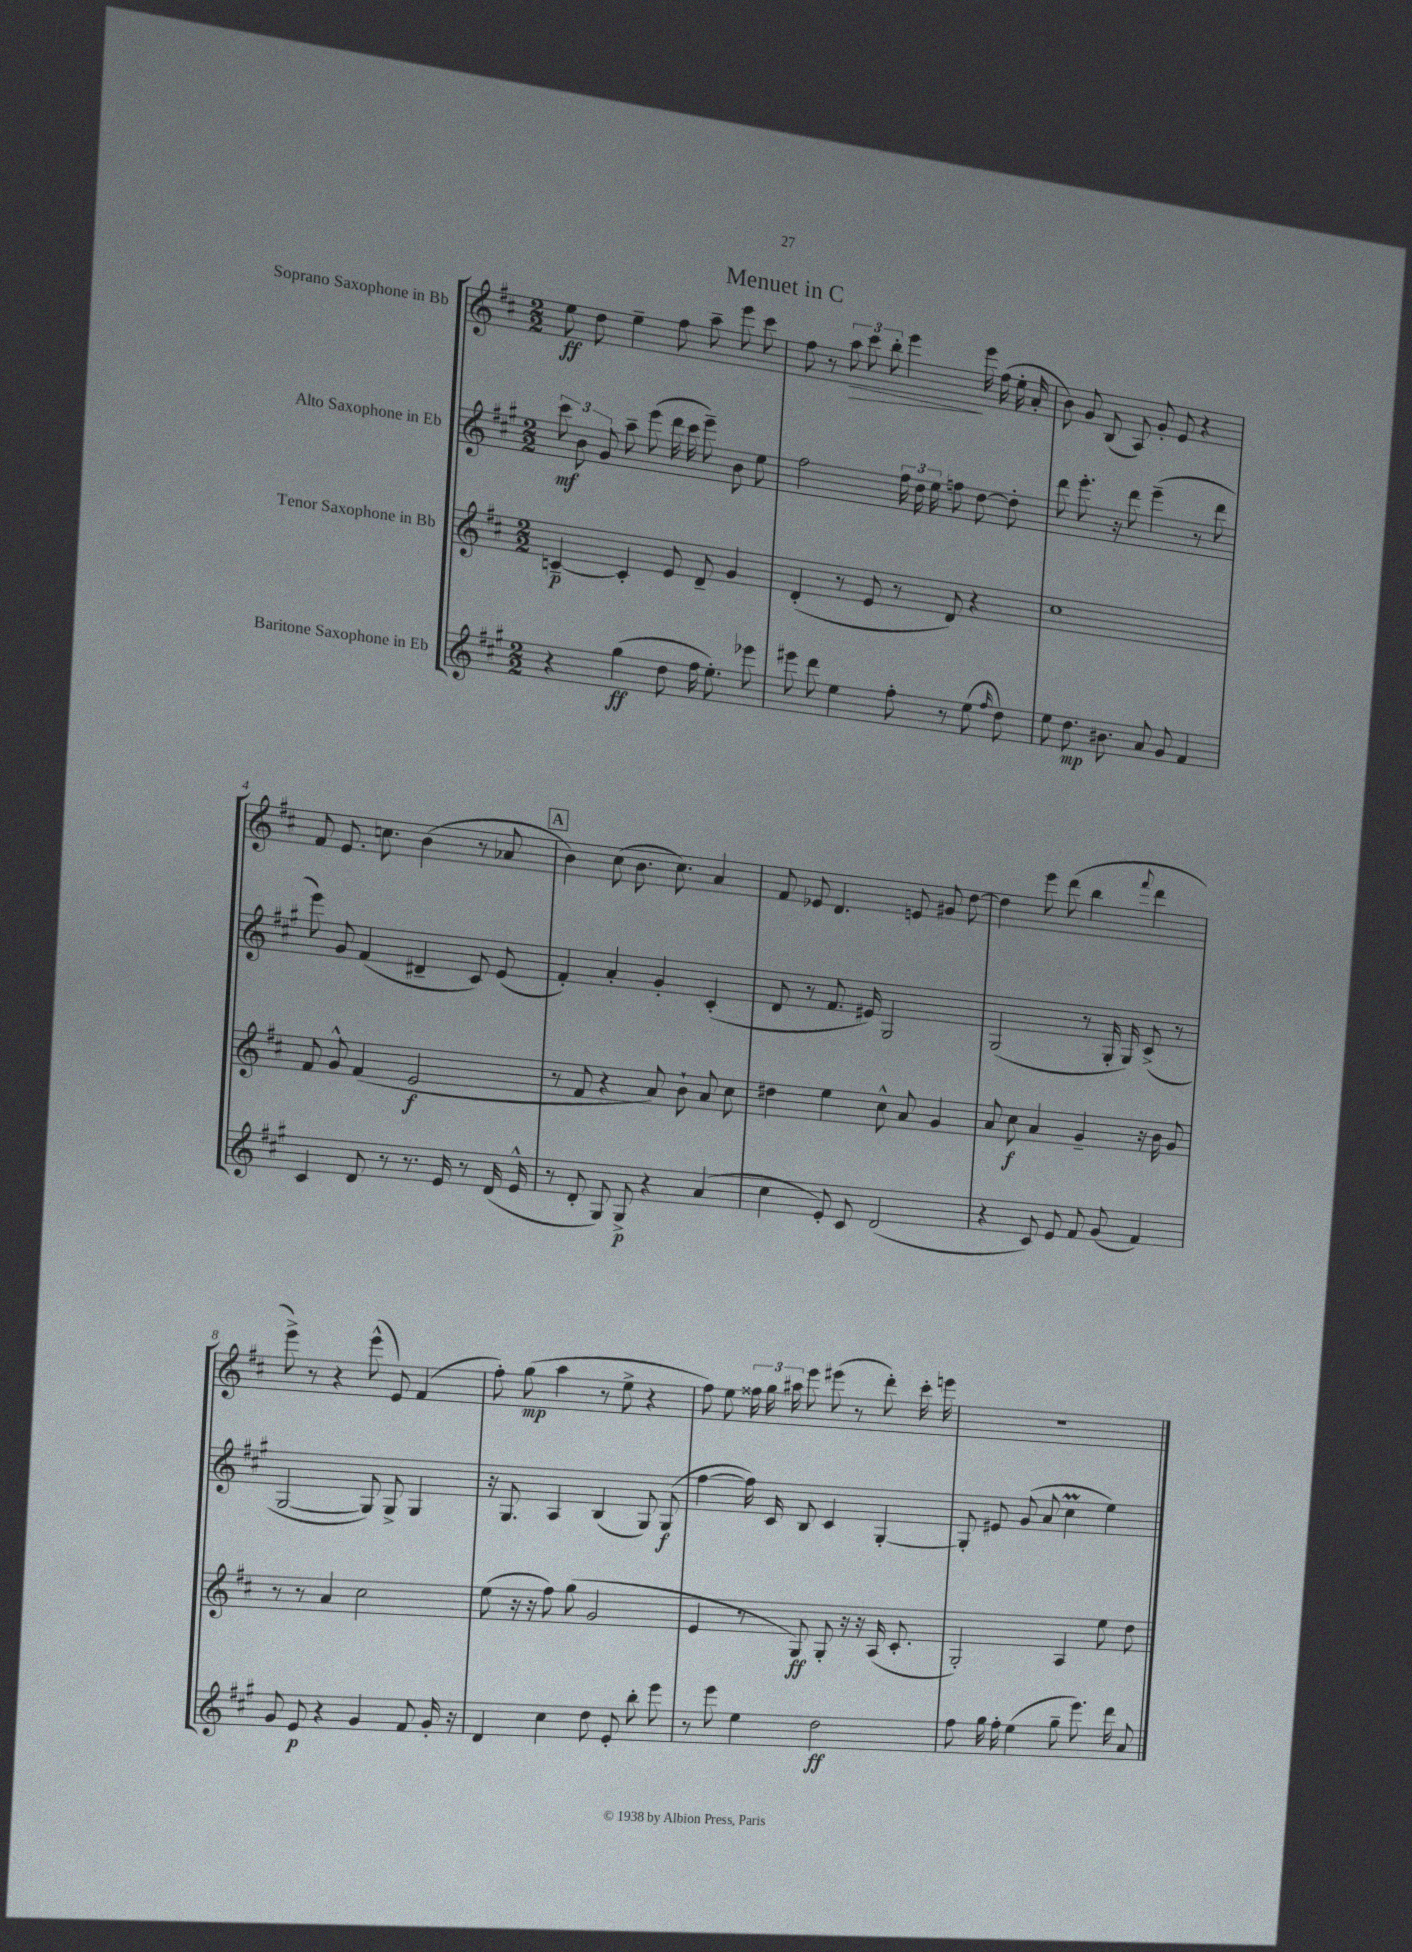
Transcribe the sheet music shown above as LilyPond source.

\header { title = "Menuet in C" }
<<
\new StaffGroup <<
\new Staff = "s0" \with { instrumentName = "Soprano Saxophone in Bb" } {
    \clef treble \key d \major \numericTimeSignature \time 2/2
    \autoBeamOff e''8\ff d''8 e''4-- fis''8 a''8-- e'''8 cis'''8 |
    fis''8 r8 \tuplet 3/2 { a''8\> cis'''8 b''8-. } e'''4\! e'''16 fis''16( e''16-. a'16-. |
    b'8) g'8 b8( a8) g'8-. e'8 r4 |
    fis'8 e'8. c''8. b'4( r8 aes'8 |
    \mark \markup { \box "A" } b'4) cis''8( b'8. cis''8.) a'4 |
    fis'8 ees'8 d'4. e'8 gis'8 d''8~ |
    d''4 e'''8 d'''8( b''4 \appoggiatura { fis'''8 } d'''4 |
    e'''8->) r8 r4 e'''8-^( e'8) fis'4( |
    fis''8-.) g''8\mp( a''4 r8 e''8-> r4 |
    fis''8) e''8 \tuplet 3/2 { fisis''16 g''16 ais''16 } e'''8 eis'''8( r8 d'''8-.) cis'''16-. e'''16 |
    r1 \bar "|." |
}
\new Staff = "s1" \with { instrumentName = "Alto Saxophone in Eb" } {
    \clef treble \key a \major \numericTimeSignature \time 2/2
    \autoBeamOff \tuplet 3/2 { cis'''8\mf b'8 gis'8 } a''8-- e'''8( d'''16 cis'''16 e'''8--) b'8 e''8 |
    fis''2 \tuplet 3/2 { fis''16 d''16 e''16 } f''8 d''8~ d''8-. |
    d'''8 e'''8.-. r16 d'''8 e'''4--( r8 d'''8 |
    e'''8) gis'8 fis'4( dis'4-- cis'8) e'8( |
    \mark \markup { \box "A" } fis'4-.) a'4-. gis'4-. cis'4-.( |
    d'8 r8 fis'8. eis'16) gis2 |
    gis2( r8 gis16-. gis16) cis'8->( r8 |
    gis2~ gis8) gis8-> gis4 |
    r16 gis8. a4 b4( gis8) gis8\f( |
    fis''4~ fis''16) cis'16 b8 cis'4 gis4~-. |
    gis8-. eis'8 gis'8( a'8 cis''4\prall e''4) \bar "|." |
}
\new Staff = "s2" \with { instrumentName = "Tenor Saxophone in Bb" } {
    \clef treble \key d \major \numericTimeSignature \time 2/2
    \autoBeamOff c'4~--\p c'4-. e'8 d'8-- g'4 |
    d'4-.( r8 e'8 r8 d'8) r4 |
    cis''1 |
    fis'8 g'8-^ fis'4( e'2\f |
    \mark \markup { \box "A" } r8 fis'8 r4 a'8) b'8-! a'8 cis''8 |
    dis''4 e''4 cis''8-^ a'8 g'4 |
    a'8 cis''8\f a'4 g'4-- r16 b'16 g'8 |
    r8 r8 a'4 cis''2 |
    e''8( r16 r16 fis''8) g''8( g'2 |
    e'4 r8 g8\ff) g8-. r16 r16 a16( cis'8.-. |
    g2-.) a4 e''8 d''8 \bar "|." |
}
\new Staff = "s3" \with { instrumentName = "Baritone Saxophone in Eb" } {
    \clef treble \key a \major \numericTimeSignature \time 2/2
    \autoBeamOff r4 gis''4\ff( d''8 fis''16 e''8.-.) ees'''8 |
    eis'''8 d'''8 e''4 fis''8-. r8 e''8( \grace { fis''16 } d''8) |
    e''8 d''8.\mp bis'8. a'8 gis'8 fis'4 |
    cis'4 d'8 r8 r8. e'16 r8 d'16( e'16-^ |
    \mark \markup { \box "A" } r8 d'8-. gis8) gis8->\p r4 a'4( |
    cis''4 e'8-.) cis'8 d'2( |
    r4 cis'8) e'8 fis'8 gis'8( fis'4) |
    gis'8 e'8\p r4 gis'4 fis'8 gis'16-. r16 |
    d'4 cis''4 d''8 e'8-. b''8-. e'''8 |
    r8 e'''8 e''4 d''2\ff |
    fis''8 gis''16 fis''16-. e''4( gis''8-- e'''8.) d'''16 a'8 \bar "|." |
}
>>
>>
